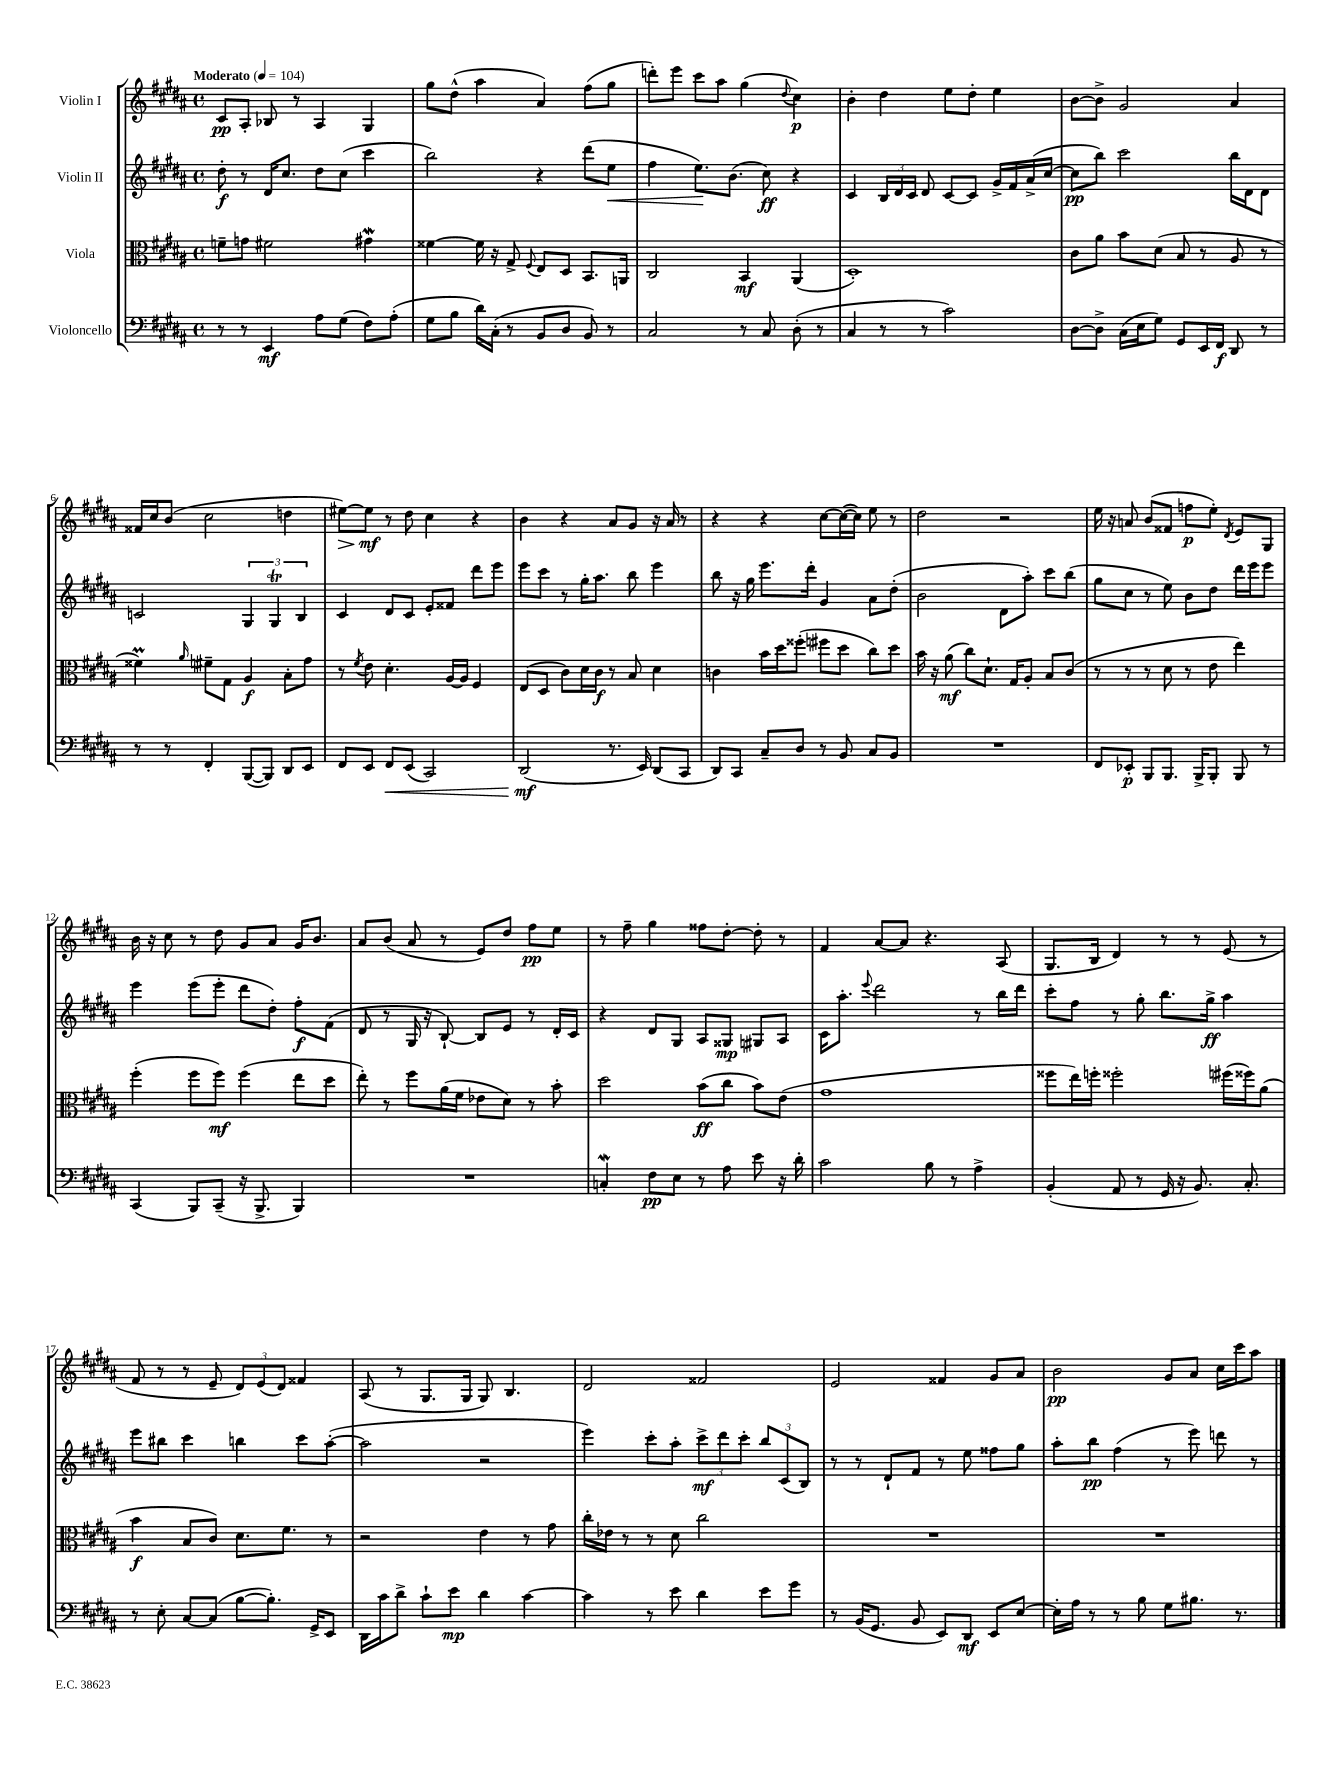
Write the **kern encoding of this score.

**kern	**dynam	**kern	**dynam	**kern	**dynam	**kern	**dynam
*part4	*part4	*part3	*part3	*part2	*part2	*part1	*part1
*staff4	*staff4	*staff3	*staff3	*staff2	*staff2	*staff1	*staff1
*I"Violoncello	*	*I"Viola	*	*I"Violin II	*	*I"Violin I	*
*clefF4	*	*clefC3	*	*clefG2	*	*clefG2	*
*k[f#c#g#d#a#]	*	*k[f#c#g#d#a#]	*	*k[f#c#g#d#a#]	*	*k[f#c#g#d#a#]	*
*M4/4	*	*M4/4	*	*M4/4	*	*M4/4	*
*met(c)	*	*met(c)	*	*met(c)	*	*met(c)	*
*MM104	*	*MM104	*	*MM104	*	*MM104	*
=1	=1	=1	=1	=1	=1	=1	=1
!	!	!	!	!	!	!LO:TX:a:B:t=Moderato	!
8r	.	8fn~\L	.	8dd#'\	f	8c#/L	pp
8r	.	8gn\J	.	8r	.	8A#'/J	.
4EE/	mf	2f#X\	.	16d#/KL	.	8B-X/	.
.	.	.	.	8.cc#/J	.	.	.
.	.	.	.	.	.	8r	.
8A#\L	.	.	.	8dd#\L	.	4A#/	.
(8G#\J	.	.	.	(8cc#\J	.	.	.
8F#\L)	.	4g#XW\	.	4ccc#\	.	4G#/	.
(8A#'\J	.	.	.	.	.	.	.
=2	=2	=2	=2	=2	=2	=2	=2
8G#\L	.	[4f##X\	.	2bb\)	.	8gg#\L	.
8B\J	.	.	.	.	.	(8dd#^^\J	.
16d#\LL)	.	16f##\]	.	.	.	4aa#\	.
(16C#'\JJ	.	16r	.	.	.	.	.
8r	.	8G#^/	.	.	.	.	.
.	.	8qqF#/	.	.	.	.	.
8BB/L	.	8E/L	.	4r	.	4a#/)	.
8D#/J	.	8D#/J	.	.	.	.	.
8BB/)	.	8.BB/L	.	(8ddd#\L	.	(8ff#\L	.
!	!	!	!	!	!LO:HP:b	!	!
8r	.	.	.	8ee\J	<	8gg#\J	.
.	.	16AAn/Jk	.	.	.	.	.
=3	=3	=3	=3	=3	=3	=3	=3
2C#/	.	2C#/	.	4ff#\	.	8dddn'\L)	.
.	.	.	.	.	.	8eee\J	.
.	.	.	.	8.ee\L)	.	8ccc#\L	.
.	.	.	.	.	.	8aa#\J	.
.	.	.	.	(8.b\J	[	.	.
8r	.	4BB/	mf	.	.	(4gg#\	.
8C#/	.	.	.	8cc#\)	ff	.	.
.	.	.	.	.	.	8qqdd#/	.
(8D#'\	.	(4AA#/	.	4r	.	4cc#\)	p
8r	.	.	.	.	.	.	.
=4	=4	=4	=4	=4	=4	=4	=4
4C#/	.	1D#')	.	4c#/	.	4b'\	.
8r	.	.	.	24B/LL	.	4dd#\	.
.	.	.	.	24d#/	.	.	.
.	.	.	.	24c#/JJ	.	.	.
8r	.	.	.	8d#/	.	.	.
2c#\)	.	.	.	[8c#/L	.	8ee\L	.
.	.	.	.	8c#/J]	.	8dd#'\J	.
.	.	.	.	16g#^/LL	.	4ee\	.
.	.	.	.	16f#/	.	.	.
.	.	.	.	(16a#^/	.	.	.
.	.	.	.	[16cc#/JJ	.	.	.
=5	=5	=5	=5	=5	=5	=5	=5
[8D#\L	.	8c#\L	.	8cc#\L]	pp	[8b\L	.
8D#^\J]	.	8a#\J	.	8bb\J)	.	8b^\J]	.
(16C#\LL	.	8b\L	.	2ccc#\	.	2g#/	.
16E\J	.	.	.	.	.	.	.
8G#\J)	.	(8d#\J	.	.	.	.	.
8GG#/L	.	8B/	.	.	.	.	.
16EE/L	.	8r	.	.	.	.	.
16FF#/JJ	f	.	.	.	.	.	.
8DD#/	.	8A#/	.	16bb\LL	.	4a#/	.
.	.	.	.	16d#\J	.	.	.
8r	.	8r	.	8d#\J	.	.	.
!!LO:LB:g=z
=6	=6	=6	=6	=6	=6	=6	=6
8r	.	4f##Xm\)	.	2cn/	.	16f##X/LL	.
.	.	.	.	.	.	16cc#/J	.
8r	.	.	.	.	.	(8b/J	.
.	.	16qqa#/	.	.	.	.	.
4FF#'/	.	8f#X~\L	.	.	.	2cc#\	.
.	.	8G#\J	.	.	.	.	.
([8BBB/L	.	4A#/	f	6G#/	.	.	.
8BBB/J])	.	.	.	.	.	.	.
.	.	.	.	6G#T/	.	.	.
8DD#/L	.	8B'\L	.	.	.	4ddn\	.
.	.	.	.	6B/	.	.	.
8EE/J	.	8g#\J	.	.	.	.	.
=7	=7	=7	=7	=7	=7	=7	=7
!	!	!	!	!	!	!	!LO:HP:b
8FF#/L	.	8r	.	4c#/	.	[8ee#X\L)	>
.	.	8qf#/	.	.	.	.	.
8EE/J	.	8e\	.	.	.	8ee#\J]	mf
!	!LO:HP:b	!	!	!	!	!	!
8FF#/L	<	4.d#'\	.	8d#/L	.	8r	]
(8EE/J	.	.	.	8c#/J	.	8dd#\	.
2CC#/)	.	.	.	8e'/L	.	4cc#\	.
.	.	[16A#/LL	.	8f##X/J	.	.	.
.	.	16A#/JJ]	.	.	.	.	.
.	.	4F#/	.	8ddd#\L	.	4r	.
.	.	.	.	8eee\J	.	.	.
=8	=8	=8	=8	=8	=8	=8	=8
(2DD#/	mf	(8E/L	.	8eee\L	.	4b\	.
.	.	8D#/J	.	8ccc#\J	.	.	.
.	.	8c#\L)	.	8r	.	4r	.
.	.	16d#\L	.	16gg#'\KL	.	.	.
.	.	16c#\JJ	f	8.aa#\J	.	.	.
8.r	[	8r	.	.	.	8a#/L	.
.	.	8B/	.	8bb\	.	8g#/J	.
16EE/)	.	.	.	.	.	.	.
(8DD#/L	.	4d#\	.	4eee\	.	16r	.
.	.	.	.	.	.	16a#/	.
8CC#/J	.	.	.	.	.	8r	.
=9	=9	=9	=9	=9	=9	=9	=9
8DD#/L)	.	4cn\	.	8bb\	.	4r	.
8CC#/J	.	.	.	16r	.	.	.
.	.	.	.	16gg#\	.	.	.
8C#~/L	.	16b\LL	.	8.eee\L	.	4r	.
.	.	16dd#\J	.	.	.	.	.
8D#/J	.	(8ff##X'\J	.	.	.	.	.
.	.	.	.	16ddd#'\Jk	.	.	.
8r	.	8ff#X\L	.	4g#/	.	[8cc#\L	.
8BB/	.	8dd#\J	.	.	.	(16cc#\L_	.
.	.	.	.	.	.	16cc#\JJ])	.
8C#/L	.	8cc#\L)	.	8a#\L	.	8ee\	.
8BB/J	.	8dd#\J	.	(8dd#'\J	.	8r	.
=10	=10	=10	=10	=10	=10	=10	=10
1r	.	16b\	.	2b\	.	2dd#\	.
.	.	16r	.	.	.	.	.
.	.	(8a#\	mf	.	.	.	.
.	.	8cc#\L)	.	.	.	.	.
.	.	8.d#`\J	.	.	.	.	.
.	.	.	.	8d#\L	.	2r	.
.	.	16G#/KL	.	.	.	.	.
.	.	8A#'/J	.	8aa#'\J)	.	.	.
.	.	8B/L	.	8ccc#\L	.	.	.
.	.	(8c#/J	.	(8bb\J	.	.	.
=11	=11	=11	=11	=11	=11	=11	=11
8FF#/L	.	8r	.	8gg#\L	.	16ee\	.
.	.	.	.	.	.	16r	.
8EE-X'/J	p	8r	.	8cc#\J	.	8an/	.
8BBB/L	.	8r	.	8r	.	(8b/L	.
8.BBB/J	.	8d#\	.	8ee\)	.	8f##X/J	.
.	.	8r	.	8b\L	.	8ffn\L	p
16BBB^/KL	.	.	.	.	.	.	.
8BBB'/J	.	8e\	.	8dd#\J	.	8ee'\J)	.
.	.	.	.	.	.	8qd#/	.
8BBB/	.	4ee\)	.	16ddd#\LL	.	8e/L	.
.	.	.	.	16eee\J	.	.	.
8r	.	.	.	8eee\J	.	8G#/J	.
!!LO:LB:g=z
=12	=12	=12	=12	=12	=12	=12	=12
(4CC#/	.	(4ff#'\	.	4eee\	.	16b\	.
.	.	.	.	.	.	16r	.
.	.	.	.	.	.	8cc#\	.
8BBB/L)	.	8ff#\L	.	(8eee\L	.	8r	.
(8CC#~/J	.	8ff#\J)	mf	8eee'\J	.	8dd#\	.
16r	.	(4ff#\	.	8ddd#\L	.	8g#/L	.
8.BBB^/	.	.	.	.	.	.	.
.	.	.	.	8dd#'\J)	.	8a#/J	.
4BBB/)	.	8ee\L	.	8ff#'\L	f	16g#/KL	.
.	.	.	.	.	.	8.b/J	.
.	.	8dd#\J	.	(8f#\J	.	.	.
=13	=13	=13	=13	=13	=13	=13	=13
1r	.	8ee'\)	.	8d#/	.	8a#/L	.
.	.	8r	.	8r	.	(8b/J	.
.	.	8ff#\L	.	16G#/	.	8a#/	.
.	.	.	.	16r	.	.	.
.	.	(16a#\L	.	[8B`/)	.	8r	.
.	.	16f#\JJ	.	.	.	.	.
.	.	8e-X\L	.	8B/L]	.	8e/L)	.
.	.	8d#\J)	.	8e/J	.	8dd#/J	.
.	.	8r	.	8r	.	8ff#\L	pp
.	.	8b'\	.	16d#'/LL	.	8ee\J	.
.	.	.	.	16c#/JJ	.	.	.
=14	=14	=14	=14	=14	=14	=14	=14
4Cnw'/	.	2dd#\	.	4r	.	8r	.
.	.	.	.	.	.	8ff#~\	.
8F#\L	pp	.	.	8d#/L	.	4gg#\	.
8E\J	.	.	.	8G#/J	.	.	.
8r	.	(8b\L	ff	8A#/L	.	8ff##X\L	.
8A#\	.	8cc#\J	.	8G##X/J	mp	[8dd#'\J	.
8e\	.	8b\L)	.	8G#X/L	.	8dd#'\]	.
16r	.	(8e\J	.	8A#/J	.	8r	.
16d#'\	.	.	.	.	.	.	.
=15	=15	=15	=15	=15	=15	=15	=15
2c#\	.	1g#	.	16c#\KL	.	4f#/	.
.	.	.	.	8.aa#'\J	.	.	.
.	.	.	.	8qqeee/	.	.	.
.	.	.	.	2ddd#\	.	[8a#/L	.
.	.	.	.	.	.	8a#/J]	.
8B\	.	.	.	.	.	4.r	.
8r	.	.	.	.	.	.	.
4A#^\	.	.	.	8r	.	.	.
.	.	.	.	16bb\LL	.	(8A#/	.
.	.	.	.	16ddd#\JJ	.	.	.
=16	=16	=16	=16	=16	=16	=16	=16
(4BB'/	.	8ff##X\L	.	8ccc#'\L	.	8.G#/L	.
.	.	16ee\L)	.	8ff#\J	.	.	.
.	.	16ffn'\JJ	.	.	.	16B/Jk	.
8AA#/	.	2ff##X'\	.	8r	.	4d#/)	.
8r	.	.	.	8gg#'\	.	.	.
16GG#/	.	.	.	8.bb\L	.	8r	.
16r	.	.	.	.	.	.	.
8.BB/)	.	.	.	.	.	8r	.
.	.	.	.	16gg#^\Jk	ff	.	.
.	.	(16ff#X\LL	.	4aa#\	.	(8e/	.
8.C#'/	.	16ff##X\J)	.	.	.	.	.
.	.	(8a#\J	.	.	.	8r	.
!!LO:LB:g=z
=17	=17	=17	=17	=17	=17	=17	=17
8r	.	4b\	f	8eee\L	.	8f#/	.
8E'\	.	.	.	8bb#X\J	.	8r	.
[8C#/L	.	8B/L	.	4ccc#\	.	8r	.
(8C#/J]	.	8c#/J)	.	.	.	8e~/	.
[8B\L	.	8.d#\L	.	4bbn\	.	12d#/L)	.
.	.	.	.	.	.	(12e/	.
8.B'\J])	.	.	.	.	.	.	.
.	.	.	.	.	.	12d#/J)	.
.	.	8.f#\J	.	.	.	.	.
.	.	.	.	8ccc#\L	.	4f##X/	.
16GG#^/KL	.	.	.	.	.	.	.
8EE/J	.	8r	.	([8aa#'\J	.	.	.
=18	=18	=18	=18	=18	=18	=18	=18
16DD#\LL	.	2r	.	2aa#\]	.	(8A#/	.
16c#\J	.	.	.	.	.	.	.
8d#^\J	.	.	.	.	.	8r	.
8c#`\L	.	.	.	.	.	8.G#/L	.
8e\J	mp	.	.	.	.	.	.
.	.	.	.	.	.	16G#/Jk	.
4d#\	.	4e\	.	2r	.	8G#/)	.
.	.	.	.	.	.	4.B/	.
[4c#\	.	8r	.	.	.	.	.
.	.	8g#\	.	.	.	.	.
=19	=19	=19	=19	=19	=19	=19	=19
4c#\]	.	16cc#'\LL	.	4eee\)	.	2d#/	.
.	.	16e-X\JJ	.	.	.	.	.
.	.	8r	.	.	.	.	.
8r	.	8r	.	8ccc#'\L	.	.	.
8e\	.	8d#\	.	8aa#'\J	.	.	.
4d#\	.	2cc#\	.	12ccc#^\L	mf	2f##X/	.
.	.	.	.	12ddd#\	.	.	.
.	.	.	.	12ccc#'\J	.	.	.
8e\L	.	.	.	12bb/L	.	.	.
.	.	.	.	(12c#/	.	.	.
8g#\J	.	.	.	.	.	.	.
.	.	.	.	12B/J)	.	.	.
=20	=20	=20	=20	=20	=20	=20	=20
8r	.	1r	.	8r	.	2e/	.
(16BB/KL	.	.	.	8r	.	.	.
8.GG#/J	.	.	.	.	.	.	.
.	.	.	.	8d#`/L	.	.	.
8BB/	.	.	.	8f#/J	.	.	.
8EE/L)	.	.	.	8r	.	4f##X/	.
8DD#/J	mf	.	.	8ee\	.	.	.
8EE/L	.	.	.	8ff##X\L	.	8g#/L	.
[8E/J	.	.	.	8gg#\J	.	8a#/J	.
=21	=21	=21	=21	=21	=21	=21	=21
16E'\LL]	.	1r	.	8aa#'\L	.	2b\	pp
16A#\JJ	.	.	.	.	.	.	.
8r	.	.	.	8bb\J	pp	.	.
8r	.	.	.	(4ff#\	.	.	.
8B\	.	.	.	.	.	.	.
8G#\L	.	.	.	8r	.	8g#/L	.
8.B#X\J	.	.	.	8eee\)	.	8a#/J	.
.	.	.	.	8dddn\	.	16cc#\LL	.
8.r	.	.	.	.	.	16ccc#\J	.
.	.	.	.	8r	.	8aa#\J	.
==	==	==	==	==	==	==	==
*-	*-	*-	*-	*-	*-	*-	*-
